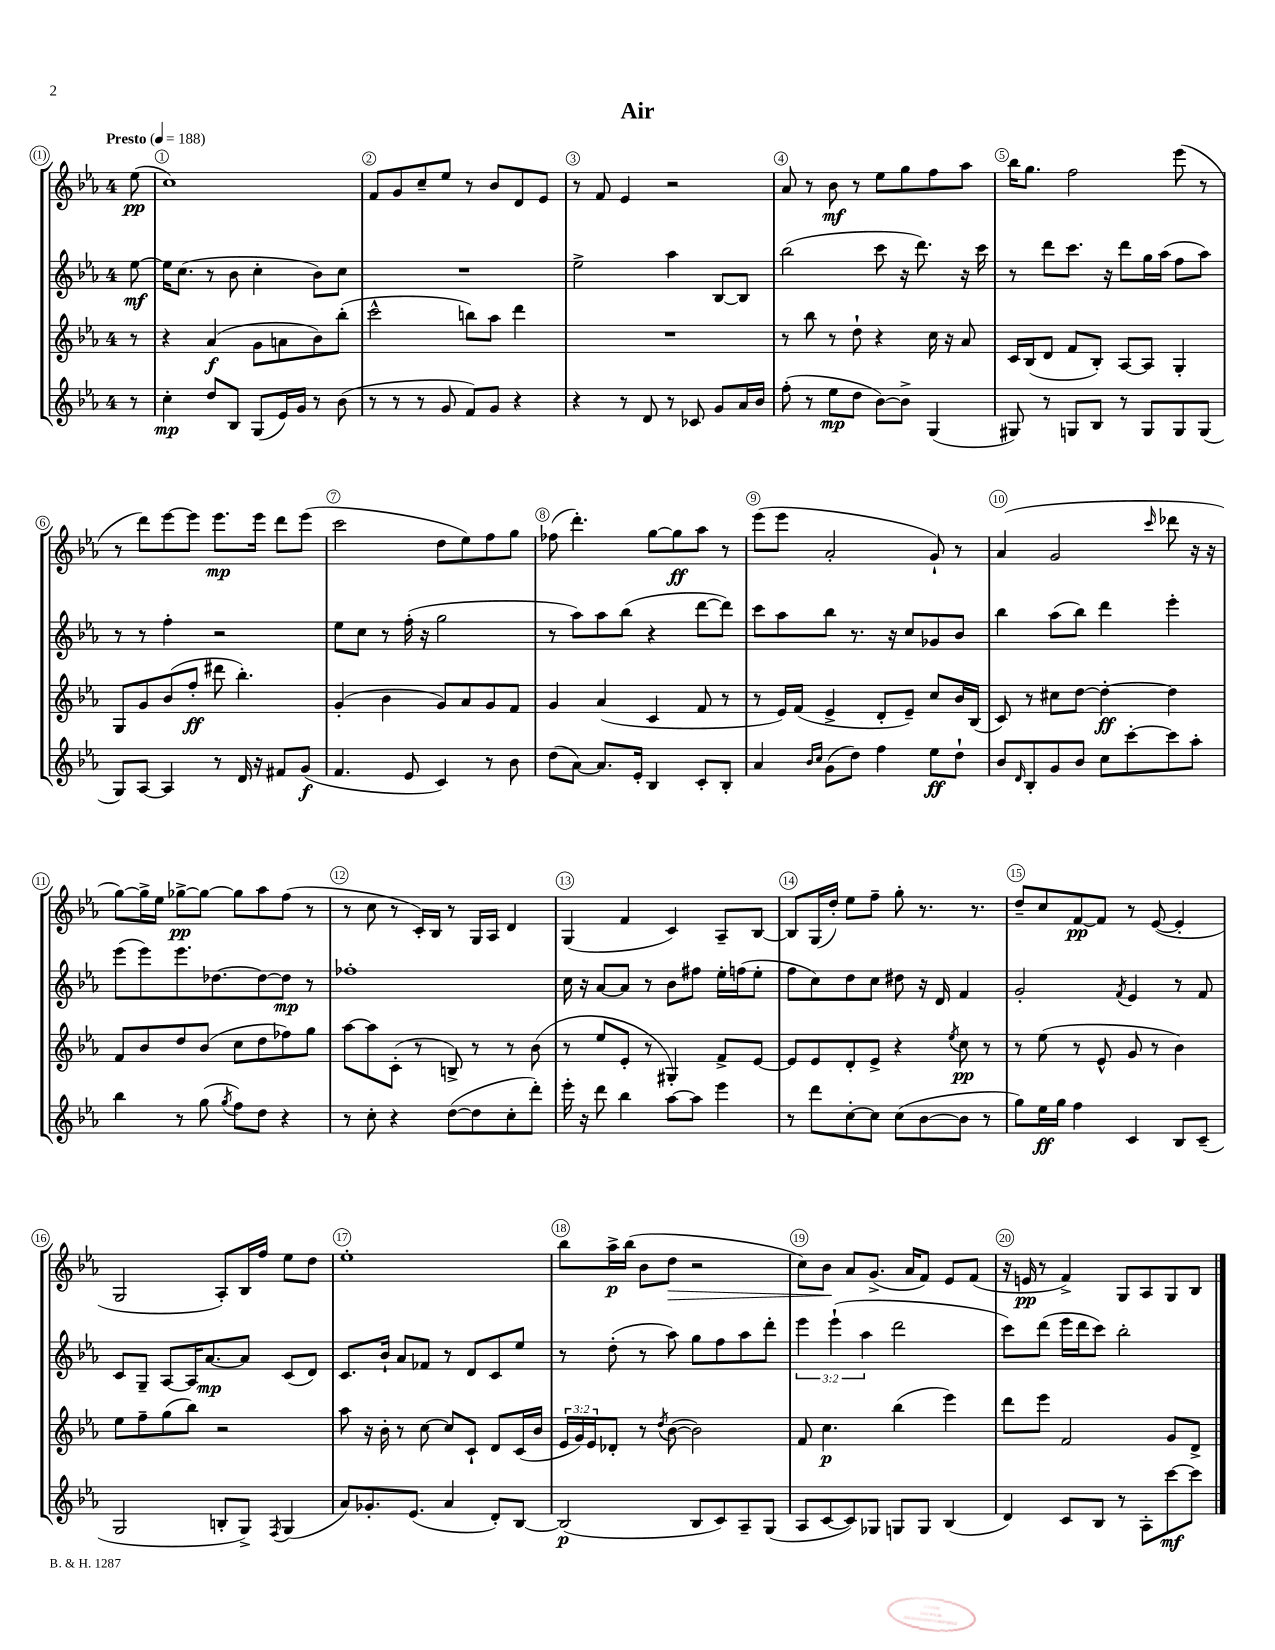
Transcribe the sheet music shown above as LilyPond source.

\header { title = "Air" }
<<
\new StaffGroup <<
\new Staff = "s0" {
    \clef treble \key ees \major \once \override Staff.TimeSignature.style = #'single-digit \time 4/4 \partial 8 \tempo "Presto" 4 = 188
    ees''8\pp( |
    c''1) |
    f'8 g'8 c''8-- ees''8 r8 bes'8 d'8 ees'8 |
    r8 f'8 ees'4 r2 |
    aes'8 r8 bes'8\mf r8 ees''8 g''8 f''8 aes''8 |
    bes''16 g''8. f''2 ees'''8( r8 |
    r8 d'''8) ees'''8~ ees'''8 ees'''8.\mp ees'''16 d'''8 ees'''8( |
    c'''2 d''8 ees''8) f''8 g''8 |
    fes''8( d'''4.-.) g''8~ g''8\ff aes''8 r8 |
    ees'''8( ees'''8 aes'2-. g'8-!) r8 |
    aes'4( g'2 \grace { c'''16 } des'''8 r16 r16 |
    g''8~) g''16-> ees''16 ges''8~->\pp ges''8~ ges''8 aes''8 f''8( r8 |
    r8 c''8 r8 c'16-.) bes16 r8 g16 aes16 d'4 |
    g4( f'4 c'4) aes8-- bes8~ |
    bes8 g16( d''16-.) ees''8 f''8-- g''8-. r8. r8. |
    d''8-- c''8 f'8~\pp f'8 r8 ees'8~( ees'4-. |
    g2 aes8-.) bes16 f''16 ees''8 d''8 |
    ees''1-. |
    bes''8 aes''16->\p bes''16( bes'8 d''8\> r2 |
    c''8) bes'8\! aes'8 g'8.->( aes'16 f'8) ees'8 f'8( |
    r16 e'16\pp r8 f'4->) g8 aes8 g8 bes8 \bar "|." |
}
\new Staff = "s1" {
    \clef treble \key ees \major \once \override Staff.TimeSignature.style = #'single-digit \time 4/4 \override Staff.TupletNumber.text = #tuplet-number::calc-fraction-text \partial 8
    ees''8~\mf |
    ees''16 c''8.( r8 bes'8 c''4-. bes'8) c''8 |
    R1 |
    ees''2-> aes''4 bes8~ bes8 |
    bes''2( c'''8 r16 d'''8.) r16 c'''16 |
    r8 d'''8 c'''8. r16 d'''8 g''16 aes''16( f''8 aes''8) |
    r8 r8 f''4-. r2 |
    ees''8 c''8 r8 f''16-.( r16 g''2 |
    r8 aes''8) aes''8 bes''8( r4 d'''8~ d'''8) |
    c'''8 aes''8 bes''8 r8. r16 c''8 ges'8 bes'8 |
    bes''4 aes''8( bes''8) d'''4 ees'''4-. |
    ees'''8( ees'''8) ees'''8. des''8.~ des''8~ des''8\mp r8 |
    fes''1-. |
    c''16 r16 aes'8~ aes'8 r8 bes'8 fis''8 ees''16-. f''16( ees''8-. |
    f''8 c''8) d''8 c''8 dis''8 r16 d'16 f'4 |
    g'2-. \acciaccatura { f'8 } ees'4 r8 f'8 |
    c'8 g8-- aes8~ aes16 aes'8.~\mp aes'8 c'8( d'8) |
    c'8. bes'16-! aes'8 fes'8 r8 d'8 c'8 ees''8 |
    r8 d''8-.( r8 aes''8) g''8 f''8 aes''8 d'''8-. |
    \tuplet 3/2 { ees'''4 ees'''4-!( aes''4 } d'''2 |
    c'''8) d'''8( ees'''16 d'''16 c'''8) bes''2-. \bar "|." |
}
\new Staff = "s2" {
    \clef treble \key ees \major \once \override Staff.TimeSignature.style = #'single-digit \time 4/4 \override Staff.TupletNumber.text = #tuplet-number::calc-fraction-text \partial 8
    r8 |
    r4 aes'4\f( g'8 a'8 bes'8) bes''8-.( |
    c'''2-^ b''8) aes''8 d'''4 |
    R1 |
    r8 bes''8 r8 d''8-! r4 c''16 r16 aes'8 |
    c'16 bes16( d'8 f'8 bes8-.) aes8~ aes8 g4-. |
    g8 g'8 bes'8( f''8-.\ff dis'''8 bes''4.-.) |
    g'4-.( bes'4 g'8) aes'8 g'8 f'8 |
    g'4 aes'4( c'4 f'8 r8 |
    r8 ees'16) f'16( ees'4-> d'8-. ees'8--) c''8 bes'16 bes16( |
    c'8) r8 cis''8 d''8~ d''4~-.\ff d''4 |
    f'8 bes'8 d''8 bes'8( c''8 d''8 fes''8) g''8 |
    aes''8~ aes''8 c'8-.( r8 b8->) r8 r8 bes'8( |
    r8 ees''8 ees'8-. r8 gis4-.) f'8-> ees'8~ |
    ees'8 ees'8 d'8-. ees'8-> r4 \acciaccatura { ees''8 } c''8\pp r8 |
    r8 ees''8( r8 ees'8-^ g'8 r8 bes'4) |
    ees''8 f''8-- g''8( bes''8) r2 |
    aes''8 r16 bes'16-. r8 c''8~ c''8 c'8-! d'8 c'16( bes'16 |
    \tuplet 3/2 { ees'16 g'16) ees'16 } des'8-. r8 \acciaccatura { d''8 } bes'8~( bes'2) |
    f'8 c''4.\p bes''4( ees'''4) |
    d'''8 ees'''8 f'2 g'8 d'8-> \bar "|." |
}
\new Staff = "s3" {
    \clef treble \key ees \major \once \override Staff.TimeSignature.style = #'single-digit \time 4/4 \partial 8
    r8 |
    c''4-.\mp d''8 bes8 g8( ees'16) g'16 r8 bes'8( |
    r8 r8 r8 g'8 f'8) g'8 r4 |
    r4 r8 d'8 r8 ces'8 g'8 aes'16 bes'16 |
    f''8-.( r8 ees''8\mp d''8 bes'8~) bes'8-> g4( |
    gis8) r8 g8 bes8 r8 g8 g8 g8( |
    g8) aes8~ aes4 r8 d'16 r16 fis'8 g'8\f( |
    f'4. ees'8 c'4) r8 bes'8 |
    d''8( aes'8~) aes'8. ees'16-. bes4 c'8-. bes8-. |
    aes'4 \grace { bes'16 c''16 } g'8( d''8) f''4 ees''8\ff d''8-! |
    bes'8 \grace { d'16 } bes8-. g'8 bes'8 c''8 c'''8~-. c'''8 aes''8-. |
    bes''4 r8 g''8( \acciaccatura { g''8 } f''8) d''8 r4 |
    r8 c''8-. r4 d''8~( d''8 c''8-. d'''8-.) |
    ees'''16-. r16 d'''8 bes''4 aes''8~ aes''8 ees'''4 |
    r8 d'''8 c''8~-. c''8 c''8( bes'8~ bes'8 r8 |
    g''8) ees''16\ff g''16 f''4 c'4 bes8 c'8--( |
    g2 b8-. g8->) \acciaccatura { f8 } g4( |
    aes'8) ges'8.-. ees'8.( aes'4 d'8-.) bes8~ |
    bes2\p( bes8 c'8) aes8-- g8( |
    aes8 c'8~ c'8) ges8 g8 g8 bes4( |
    d'4) c'8 bes8 r8 aes8-. c'''8~\mf c'''8 \bar "|." |
}
>>
>>
\layout { \context { \Score \override BarNumber.break-visibility = ##(#f #t #t) barNumberVisibility = #all-bar-numbers-visible \override BarNumber.stencil = #(make-stencil-circler 0.1 0.3 ly:text-interface::print) } }
